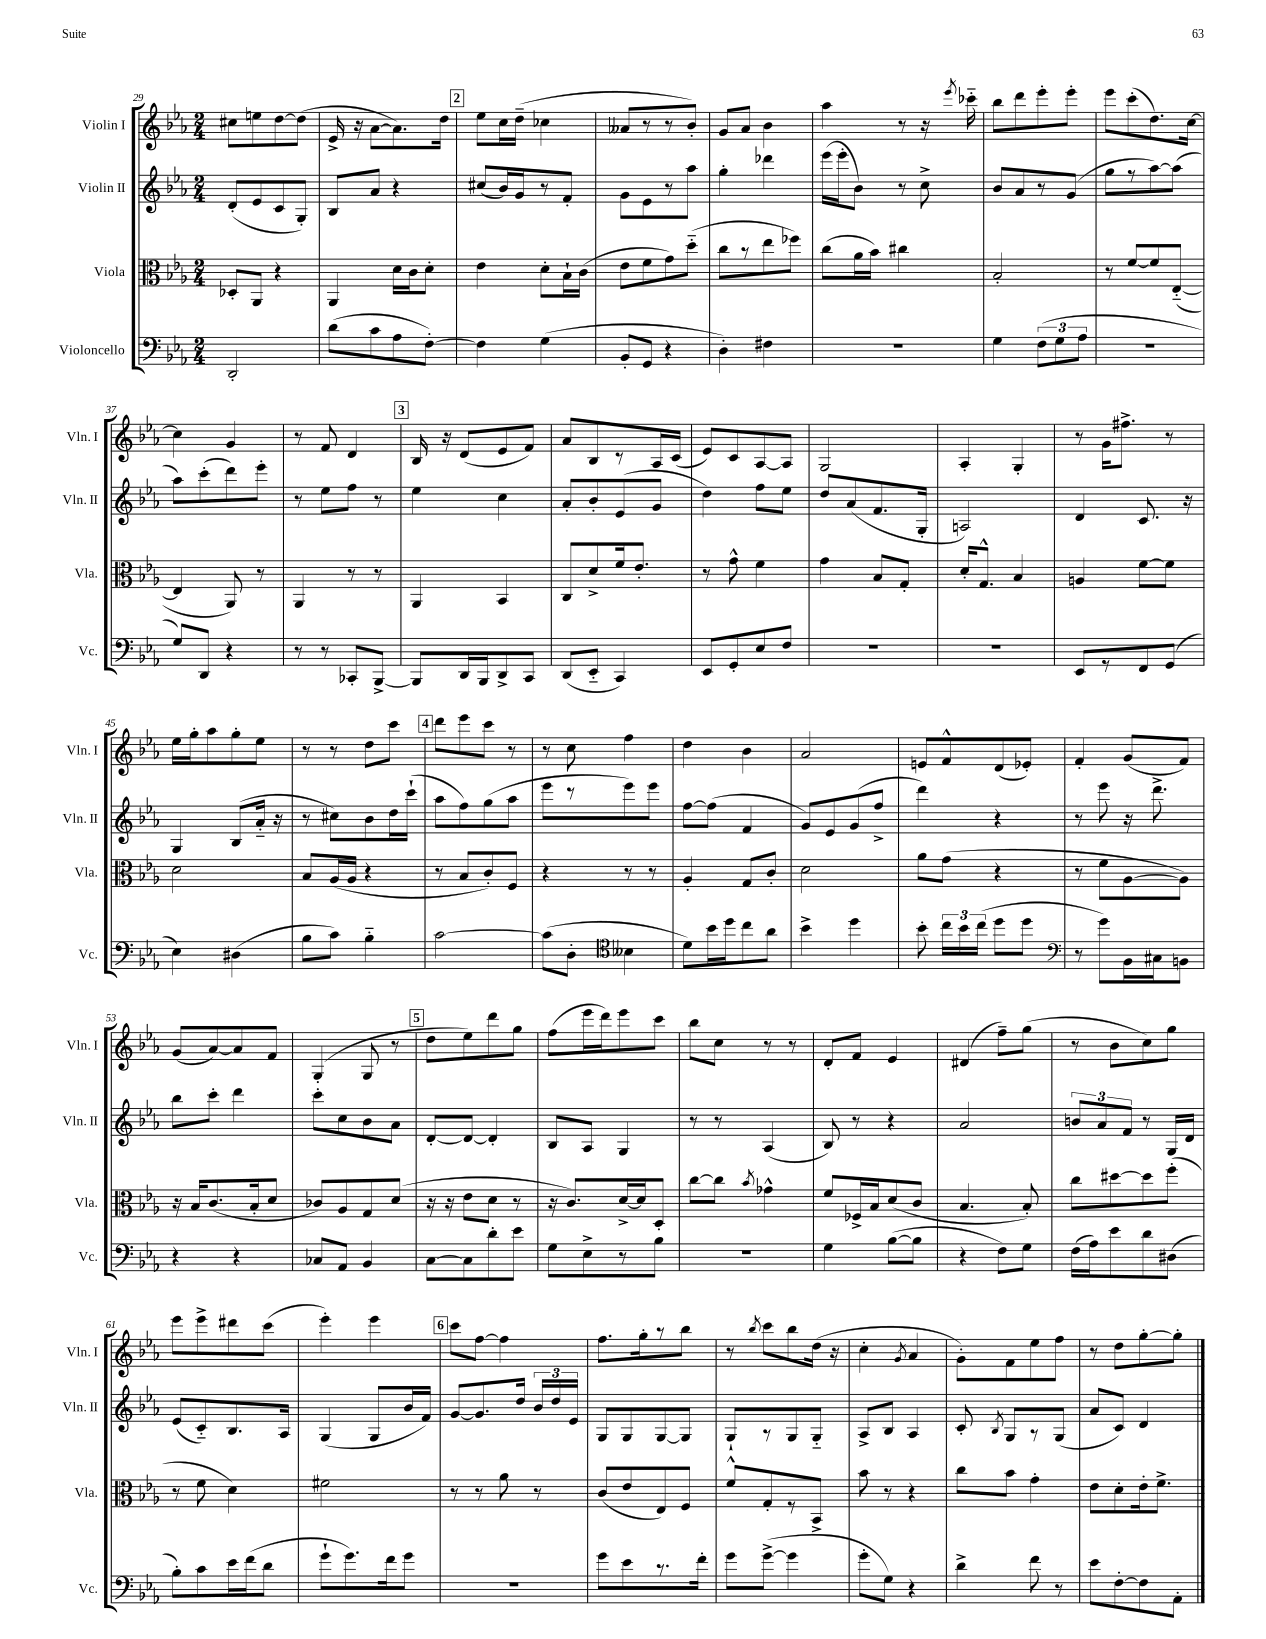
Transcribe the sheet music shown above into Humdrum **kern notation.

**kern	**kern	**kern	**kern
*part4	*part3	*part2	*part1
*staff4	*staff3	*staff2	*staff1
*I"Violoncello	*I"Viola	*I"Violin II	*I"Violin I
*I'Vc.	*I'Vla.	*I'Vln. II	*I'Vln. I
*clefF4	*clefC3	*clefG2	*clefG2
*k[b-e-a-]	*k[b-e-a-]	*k[b-e-a-]	*k[b-e-a-]
*M2/4	*M2/4	*M2/4	*M2/4
=29	=29	=29	=29
2DD'/	8D-X'/L	(8d'/L	8cc#X\L
.	8AA-/J	8e-/	8een\
.	4r	8c/	[8dd\
.	.	8G'/J)	(8dd\J]
=30	=30	=30	=30
(8d\L	4AA-/	8B-/L	16e-^/
.	.	.	16r
8c\	.	8a-/J	[8a-\L
8A-\	16d\LL	4r	8.a-\])
.	16c\J	.	.
[8F'\J)	8d'\J	.	.
.	.	.	16dd\Jk
!!LO:REH:place=s1:t=2
=31	=31	=31	=31
4F\]	4e-\	(8cc#X/L	8ee-\L
.	.	16b-/L)	16cc\L
.	.	16g/J	(16dd~\JJ
(4G\	8d'\L	8r	4cc-X\
.	16B-`\L	8f'/J	.
.	(16c\JJ	.	.
=32	=32	=32	=32
8BB-'/L	8e-\L	8g\L	8a--X/L
8GG/J	8f\	8e-\	8r
4r	8g\)	8r	8r
.	(8dd\J	8aa-\J	8b-'/J)
=33	=33	=33	=33
4D'\)	8cc\L	4gg'\	8g/L
.	8r	.	8a-/J
4F#X\	8ee-\	4ddd-X\	4b-\
.	8ff-X\J)	.	.
=34	=34	=34	=34
2r	(8cc\L	(16eee-\LL	4aa-\
.	.	16eee-'\J	.
.	16a-\L	8b-\J)	.
.	16b-\JJ)	.	.
.	4cc#X\	8r	8r
.	.	8cc^\	16r
.	.	.	8qeee-/
.	.	.	16ccc-X\
=35	=35	=35	=35
4G\	2B-'/	8b-/L	8bb-\L
.	.	8a-/	8ddd\
(12F\L	.	8r	8eee-'\
12G\	.	.	.
.	.	(8g/J	8eee-'\J
12A-\J	.	.	.
=36	=36	=36	=36
2r	8r	8gg\L	8eee-\L
.	[8f/L	8r	(8ccc'\
.	8f/]	[8aa-\)	8.dd\)
.	([8E-/J	(8aa-\J]	.
.	.	.	[16cc\Jk
!!LO:LB:g=z
=37	=37	=37	=37
8G/L)	4E-/]	8aa-\L)	4cc\]
8DD/J	.	(8ccc'\	.
4r	8AA-/)	8ddd\)	4g/
.	8r	8eee-'\J	.
=38	=38	=38	=38
8r	4AA-/	8r	8r
8r	.	8ee-\L	8f/
8CC-X'/L	8r	8ff\J	4d/
[8BBB-^/J	8r	8r	.
!!LO:REH:place=s1:t=3
=39	=39	=39	=39
8BBB-/L]	4AA-/	4ee-\	16B-/
.	.	.	16r
16DD/L	.	.	(8d/L
16BBB-/J	.	.	.
8DD^/	4BB-/	4cc\	8e-/
8CC/J	.	.	8f/J)
=40	=40	=40	=40
(8DD/L	8C/L	8a-'/L	8a-/L
8EE-/J	8d^/	8b-'/	8B-/
4CC/)	16f/k	(8e-/	8r
.	8.e-'/J	.	.
.	.	8g/J	16A-/L
.	.	.	(16c/JJ
=41	=41	=41	=41
8EE-/L	8r	4dd\)	8e-/L)
8GG'/	8g^^\	.	8c/
8E-/	4f\	8ff\L	[8A-/
8F/J	.	8ee-\J	8A-/J]
=42	=42	=42	=42
2r	4g\	8dd/L	2G/
.	.	(8a-/	.
.	8B-/L	8.f/	.
.	8G'/J	.	.
.	.	16G'/Jk	.
=43	=43	=43	=43
2r	16d'/KL	2An/)	4A-'/
.	8.G^^/J	.	.
.	4B-/	.	4G'/
=44	=44	=44	=44
8EE-/L	4An/	4d/	8r
8r	.	.	16g\KL
.	.	.	8.ff#X^\J
8FF/	[8f\L	8.c/	.
(8GG/J	8f\J]	.	8r
.	.	16r	.
!!LO:LB:g=z
=45	=45	=45	=45
4E-\)	2d\	4G/	16ee-\LL
.	.	.	16gg'\J
.	.	.	8aa-\
(4D#X\	.	(8B-/L	8gg'\
.	.	16a-/Jk	8ee-\J
.	.	16r	.
=46	=46	=46	=46
8B-\L	8B-/L	8r	8r
8c\J)	(16A-/L	8cc#X\L)	8r
.	16A-/JJ	.	.
4B-\	4r	8b-\	8dd\L
.	.	16dd\L	8ccc\J
.	.	(16ccc`\JJ	.
!!LO:REH:place=s1:t=4
=47	=47	=47	=47
[2c\	8r	8aa-\L	8ddd\L
.	8B-/L	8ff\)	8eee-\
.	8c'/)	(8gg\	8ccc\J
.	8F/J	8aa-\J	8r
=48	=48	=48	=48
(8c\L]	4r	8eee-\L	8r
8D'\J	.	8r	8cc\
*clefC4	*	*	*
4B--X\	8r	8eee-\)	4ff\
.	8r	8eee-\J	.
=49	=49	=49	=49
8d\L)	4A-'/	[8ff\L	4dd\
16b-\L	.	(8ff\J]	.
16dd\J	.	.	.
8cc\	8G/L	4f/	4b-\
8a-\J	8c'/J	.	.
=50	=50	=50	=50
4b-^\	2d\	8g/L)	2a-/
.	.	8e-/	.
4dd\	.	(8g/	.
.	.	8ff^/J	.
=51	=51	=51	=51
8b-'\	8a-\L	4ddd\)	8en/L
24cc\LL	(8g\J	.	8f^^/
24b-\	.	.	.
(24cc\JJ	.	.	.
8dd\L	4r	4r	(8d/
8dd\J	.	.	8e-X'/J)
=52	=52	=52	=52
*clefF4	*	*	*
8r	8r	8r	4f'/
8g\L)	8f\L	8eee-\	.
16BB-\L	[8A-\	16r	(8g/L
16C#X\J	.	8.ddd^\	.
8BBn\J	8A-\J])	.	8f/J)
!!LO:LB:g=z
=53	=53	=53	=53
4r	16r	8bb-\L	(8g/L
.	16B-/KL	.	.
.	(8.c/	8ccc'\J	[8a-/)
4r	.	4ddd\	8a-/]
.	16B-'/k	.	.
.	8d/J	.	8f/J
=54	=54	=54	=54
8C-X/L	8c-X/L)	8ccc'\L	(4G'/
8AA-/J	8A-/	8cc\	.
4BB-/	8G/	8b-\	8G/
.	(8d/J	8a-\J	8r
!!LO:REH:place=s1:t=5
=55	=55	=55	=55
[8C\L	16r	[8d'/L	8dd\L
.	16r	.	.
8C\]	8e-\L	8d/J_	8ee-\)
8d'\	8d\J	4d'/]	8ddd\
8e-\J	8r	.	8gg\J
=56	=56	=56	=56
8G\L	16r	8B-/L	(8ff\L
.	8.c/L)	.	.
8E-^\	.	8A-/J	16eee-\L
.	.	.	16ddd\J)
8r	[16d^/L	4G/	8eee-\
.	16d/J]	.	.
8B-\J	8D'/J	.	8ccc\J
=57	=57	=57	=57
2r	[8cc\L	8r	8bb-\L
.	8cc\J]	8r	8cc\J
.	8qb-/	.	.
.	4g-X^^\	(4A-/	8r
.	.	.	8r
=58	=58	=58	=58
4G\	8f/L	8B-/)	8d'/L
.	16F-X^/L	8r	8f/J
.	16B-/J	.	.
([8B-\L	(8d/	4r	4e-/
8B-\J]	8c/J	.	.
=59	=59	=59	=59
4r	4.B-/	2a-/	(4d#X/
8F\L)	.	.	8ff~\L)
8G\J	8B-'/)	.	(8gg\J
=60	=60	=60	=60
(16F\LL	8cc\L	12bn/L	8r
16A-\J)	.	.	.
.	.	12a-/	.
8e-\	[8dd#X\	.	8b-\L
.	.	12f/J	.
8d\	8dd#\]	8r	8cc\)
(8D#X\J	(8ff'\J	16G/LL	8gg\J
.	.	16d/JJ	.
!!LO:LB:g=z
=61	=61	=61	=61
8B-'\L)	8r	(8e-/L	8eee-\L
8c\	8f\	8c/)	8eee-^\
16e-\L	4d\)	8.B-/	8ddd#X\
(16f\J	.	.	.
8d\J	.	.	(8ccc\J
.	.	16A-/Jk	.
=62	=62	=62	=62
8g`\L	2f#X\	(4G/	4eee-'\)
8.g\)	.	.	.
.	.	8G/L	4eee-\
16f\k	.	.	.
8g\J	.	16b-/L	.
.	.	16f/JJ)	.
!!LO:REH:place=s1:t=6
=63	=63	=63	=63
2r	8r	[8g/L	8ccc\L
.	8r	8.g/]	[8ff\J
.	8a-\	.	4ff\]
.	.	16dd/Jk	.
.	8r	24b-/LL	.
.	.	24dd/	.
.	.	24e-/JJ	.
=64	=64	=64	=64
8g\L	(8c/L	8G/L	8.ff\L
8e-\	8e-/	8G/	.
.	.	.	16gg'\k
8.r	8E-/)	[8G/	8r
.	8F/J	8G/J]	8bb-\J
16f'\Jk	.	.	.
=65	=65	=65	=65
8g\L	8f^^/L	8G`/L	8r
.	.	.	8qbb-/
([8g^\J	8G'/	8r	8ccc\L
4g\]	8r	8G/	8bb-\
.	8BB-^/J	8G/J	(16dd\Jk
.	.	.	16r
=66	=66	=66	=66
8g'\L	8b-\	8A-^/L	4cc'\
8G\J)	8r	8B-/J	.
.	.	.	8qg/
4r	4r	4A-/	4a-/
=67	=67	=67	=67
4d^\	8cc\L	8c'/	8g'\L)
.	.	8qB-/	.
.	8b-\J	8G/L	8f\
8f\	4g'\	8r	8ee-\
8r	.	(8G/J	8ff\J
=68	=68	=68	=68
8e-\L	8e-\L	8a-/L	8r
[8F'\	8d'\	8c/J)	8dd\L
8F\]	16e-'\k	4d/	[8gg'\
.	8.f^\J	.	.
8AA-'\J	.	.	8gg'\J]
==	==	==	==
*-	*-	*-	*-
